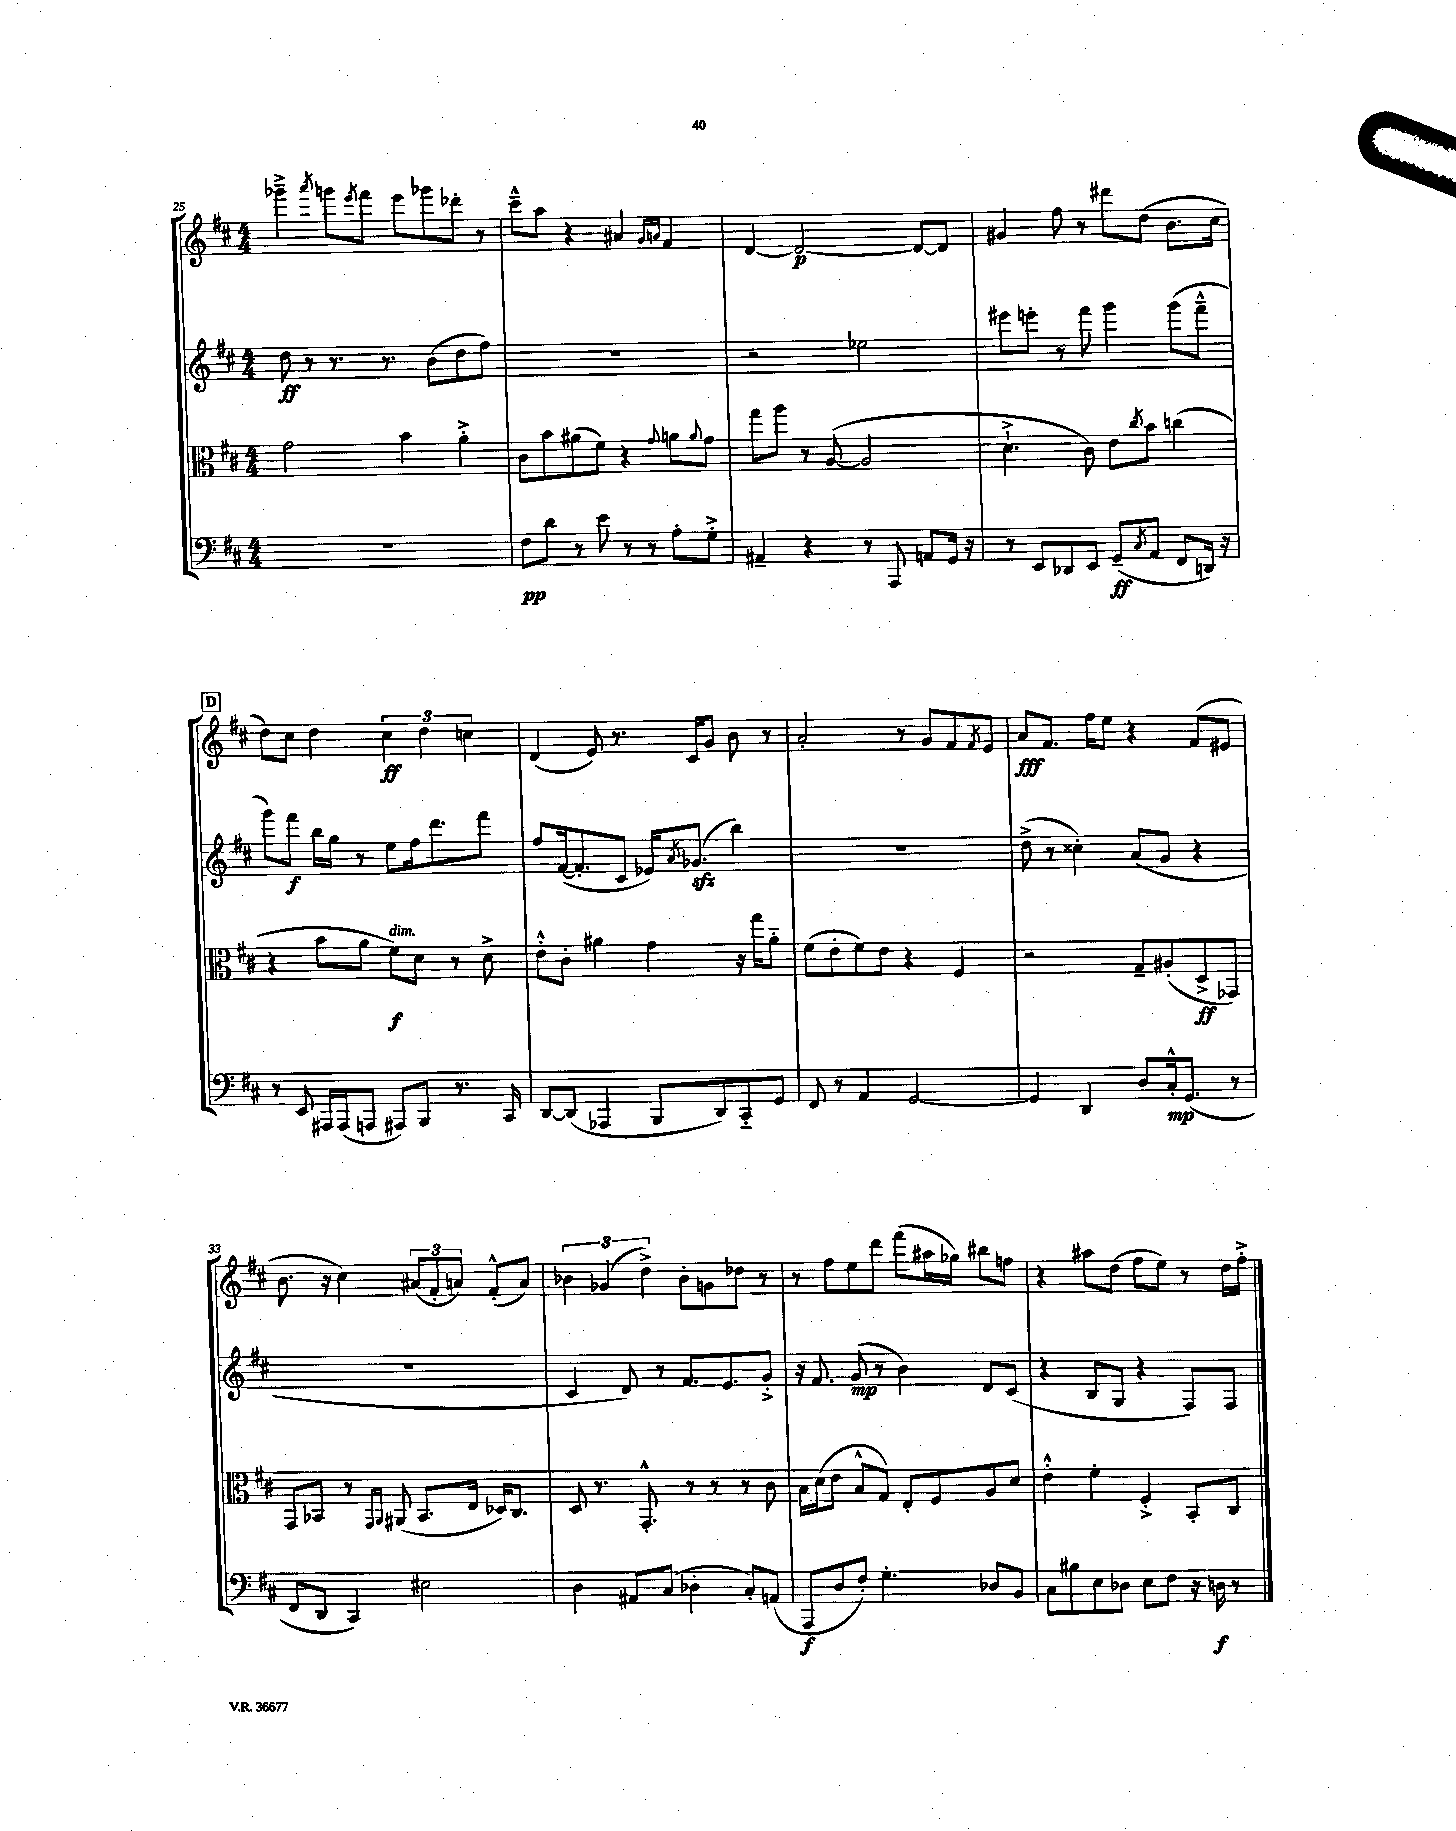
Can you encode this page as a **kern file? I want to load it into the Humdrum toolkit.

**kern	**kern	**kern	**kern
*staff4	*staff3	*staff2	*staff1
*clefF4	*clefC3	*clefG2	*clefG2
*k[f#c#]	*k[f#c#]	*k[f#c#]	*k[f#c#]
*M4/4	*M4/4	*M4/4	*M4/4
1r	2g	8dd	4ggg-~^
.	.	8r	.
.	.	.	8qaaa
.	.	8.r	8ggg
.	.	.	8qeee
.	.	.	8fff#
.	.	8.r	.
.	4b	.	8eee
.	.	(8b	8ggg-
.	4a'^	8dd	8ddd-'
.	.	8ff#)	8r
=	=	=	=
8F#	8c#	1r	8ccc#~^^
8d	8b	.	8aa
8r	(8a#	.	4r
8e	8f#)	.	.
8r	4r	.	4a#
8r	.	.	.
.	.	.	16qqg
.	8qqg	.	16qqa
8A'	8a	.	4f#
.	8qqa	.	.
8G'^	8g	.	.
=	=	=	=
4AA#~	8gg	2r	[4d
.	8aa	.	.
4r	8r	.	2d_
.	([8A	.	.
8r	2A]	2ee-	.
8AAA	.	.	.
8AA	.	.	8d_
16GG	.	.	8d]
16r	.	.	.
=	=	=	=
8r	4.d`^	8eee#	4g#
8EE	.	8eee'	.
8DD-	.	8r	8ff#
8EE	8c#)	8fff#	8r
(8GG~	8e	4ggg	8ddd#
8qC#	8qcc#	.	.
8AA	8b	.	(8dd
8FF#	(4cc	(8ggg	8.b
16DD)	.	8fff#~^^	.
16r	.	.	16cc#
=	=	=	=
8r	4r	8ggg)	8dd)
8EE	.	8fff#	8cc#
16AAA#	8b	16bb	4dd
(16AAA#	.	16gg	.
8AAA	8a	8r	.
8AAA#)	8f#)	8ee	6cc#
8BBB	8d	16ff#	.
.	.	.	6dd
.	.	8.ddd	.
8.r	8r	.	.
.	.	.	6cc
.	8d^	8fff#	.
16CC#	.	.	.
=	=	=	=
[8DD	8e'^^	8ff#	(4d
(8DD]	8c#'	([16f#	.
.	.	8.f#']	.
4AAA-	4a#	.	8e)
.	.	8c#	8.r
8BBB	4g	16e-)	.
.	.	8qa	.
.	.	(8.g-	16c#
8DD)	.	.	8g
8CC#'~	16r	4bb)	8b
.	16gg	.	.
8GG	8a#'~	.	8r
=	=	=	=
8FF#	(8f#	1r	2a'
8r	8e'	.	.
4AA	8f#)	.	.
.	8e	.	.
[2GG	4r	.	8r
.	.	.	8g
.	4F#	.	8f#
.	.	.	8qf#
.	.	.	8e
=	=	=	=
4GG]	2r	(8dd^	8a
.	.	8r	8.f#
4DD	.	4cc##')	.
.	.	.	16ff#
.	.	.	8ee
8D	8G~	(8a	4r
16C#'^^	(8A#'	8g	.
(8.GG	.	.	.
.	8D^	4r	(8f#
8r	8GG-)	.	8e#
=	=	=	=
8FF#	8GG	1r	8.b
8DD	8BB-	.	.
.	.	.	16r
4CC#)	8r	.	4cc#)
.	16qqGG	.	.
.	16qqAA	.	.
.	(8AA#	.	.
2E#	8.BB-	.	(12a#
.	.	.	12f#'
.	.	.	12a)
.	16E	.	.
.	16D-)	.	(8f#'^^
.	8.C#	.	.
.	.	.	8a)
=	=	=	=
4D	8D	4c#	6b-
.	8.r	.	.
.	.	.	(6g-
8AA#	.	8d)	.
.	8.GG'^^	.	.
.	.	.	6dd^)
(8C#	.	8r	.
4D-'	8r	8.f#	8b-'
.	8r	.	8g
.	.	8.e	.
8C#')	8r	.	8dd-
(8AA	8c#	8g'^	8r
=	=	=	=
8AAA	16B	16r	8r
.	(16d	8.f#	.
8D	8e	.	8ff#
8F#')	8B^^	(8g	8ee
4.G'	8G)	8r	8ddd
.	8E'	4b)	(8fff#
.	8F#	.	16aa#
.	.	.	16gg-)
8D-	8A	8d	8bb#
8BB	8d	(8c#	8ff
=	=	=	=
8C#	4e'^^	4r	4r
8B#	.	.	.
8E	4f#'	8B	8aa#
8D-	.	8G	(8dd
8E	4F#'^	4r	8ff#
8F#	.	.	8ee)
16r	8BB'	8F#)	8r
16D	.	.	.
8r	8C#	8F#	16dd
.	.	.	16ff#'^
==	==	==	==
*-	*-	*-	*-
